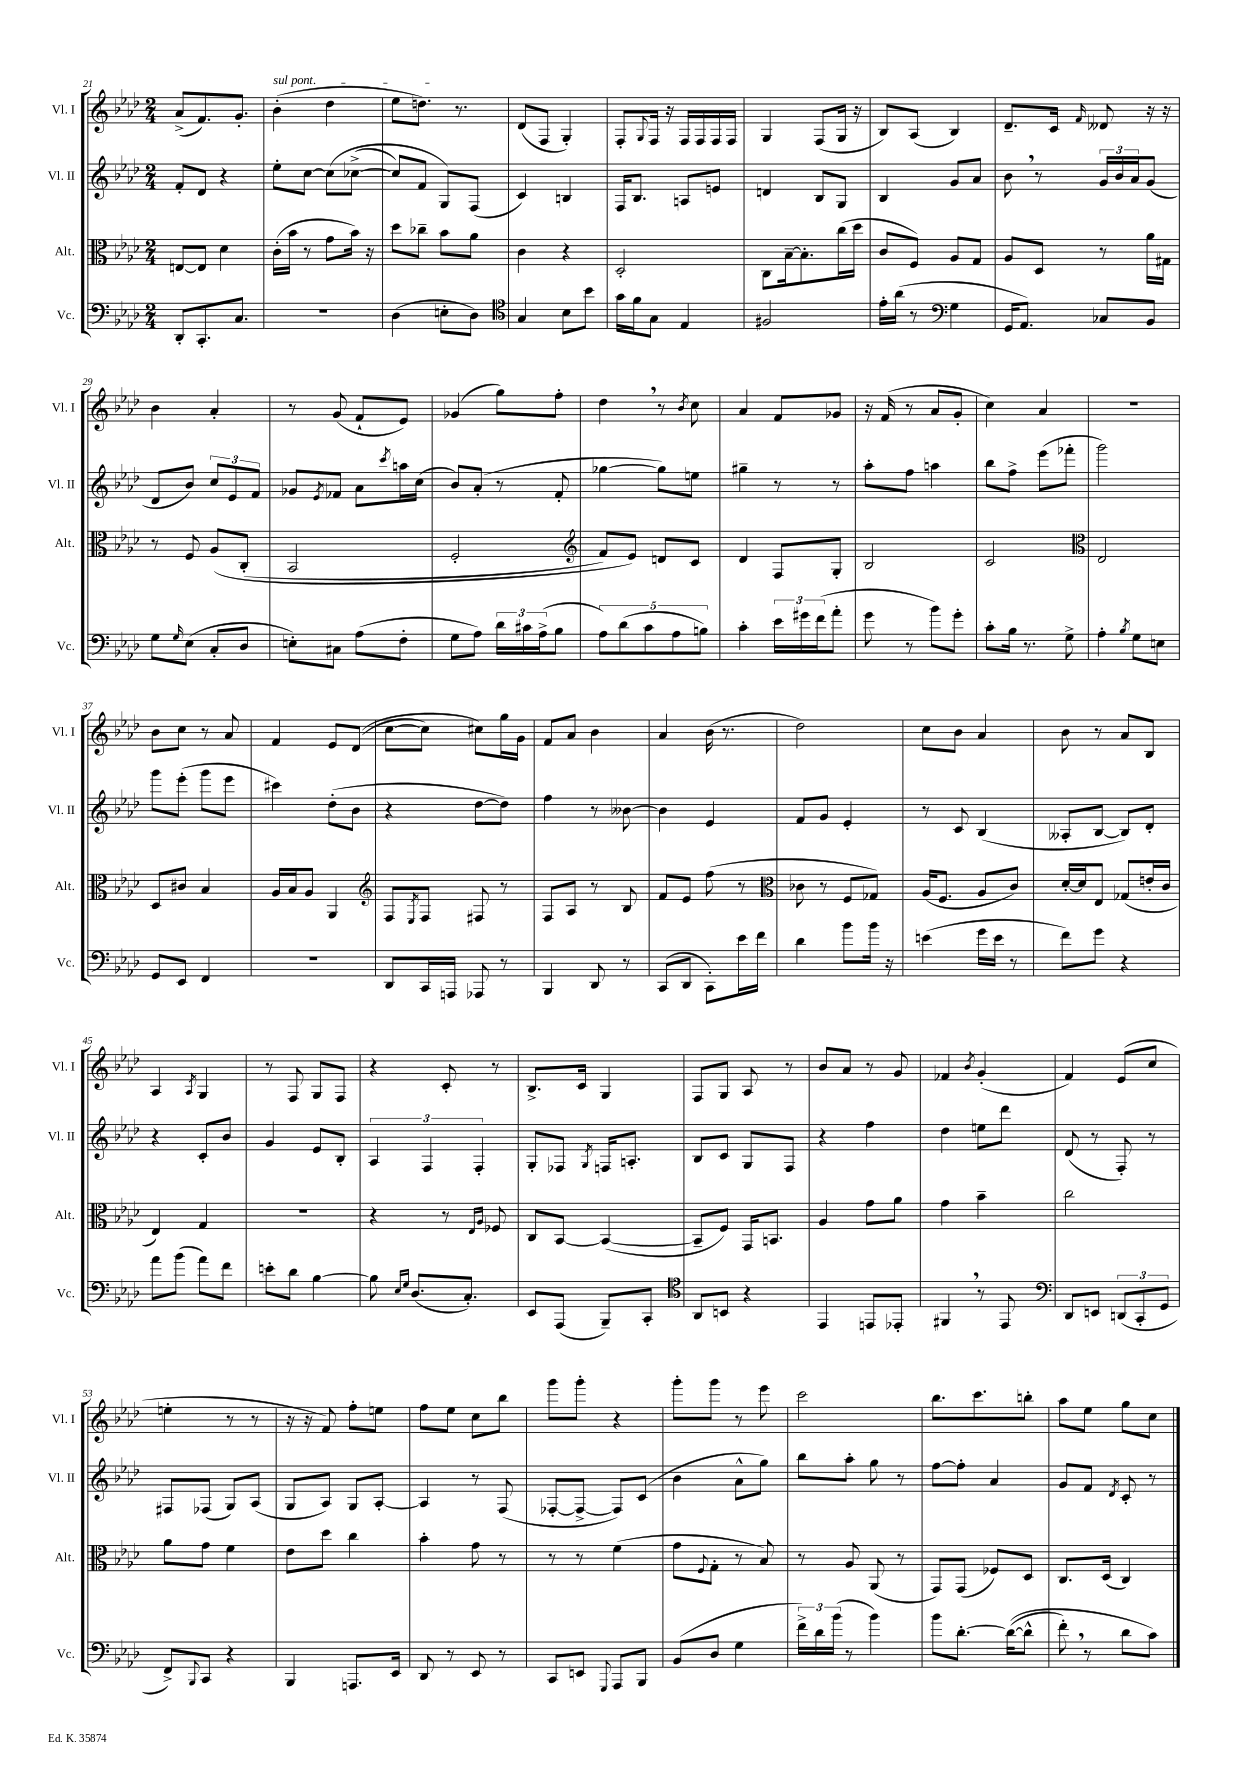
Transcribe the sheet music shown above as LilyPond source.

<<
\new StaffGroup <<
\new Staff = "s0" \with { instrumentName = "Vl. I" shortInstrumentName = "Vl. I" } {
    \clef treble \key aes \major \numericTimeSignature \time 2/4
    aes'8->( f'8.) g'8.-. |
    \once \override TextSpanner.bound-details.left.text = \markup { \italic "sul pont." } bes'4-.\startTextSpan( des''4 |
    ees''8 d''8.\stopTextSpan) r8. |
    des'8( f8 g4-.) |
    f8-. \appoggiatura { g8 } f16 r16 f16 f16 f16 f16 |
    g4 f8( g16 r16 |
    bes8) aes8( bes4) |
    des'8.-- c'16 \grace { f'16 } deses'8 r16 r16 |
    bes'4 aes'4-. |
    r8 g'8( f'8-! ees'8) |
    ges'4( g''8) f''8-. |
    des''4 \breathe r8 \acciaccatura { bes'8 } c''8 |
    aes'4 f'8 ges'8 |
    r16 f'16( r8 aes'8 g'8-. |
    c''4) aes'4 |
    r2 |
    bes'8 c''8 r8 aes'8 |
    f'4 ees'8 des'8(\( |
    c''8~ c''8) cis''8\) g''16 g'16 |
    f'8 aes'8 bes'4 |
    aes'4 bes'16( r8. |
    des''2) |
    c''8 bes'8 aes'4 |
    bes'8 r8 aes'8 bes8 |
    aes4 \acciaccatura { aes8 } g4 |
    r8 f8 g8 f8 |
    r4 c'8-. r8 |
    bes8.-> c'16 g4 |
    f8 g8 aes8 r8 |
    bes'8 aes'8 r8 g'8 |
    fes'4 \acciaccatura { bes'8 } g'4-.( |
    f'4) ees'8( c''8 |
    e''4-. r8 r8 |
    r16 r16 f'8) f''8-. e''8 |
    f''8 ees''8 c''8 bes''8 |
    g'''8 g'''8-. r4 |
    g'''8-. g'''8 r8 ees'''8 |
    c'''2 |
    bes''8. c'''8. b''8-. |
    aes''8 ees''8 g''8 c''8 \bar "|." |
}
\new Staff = "s1" \with { instrumentName = "Vl. II" shortInstrumentName = "Vl. II" } {
    \clef treble \key aes \major \numericTimeSignature \time 2/4
    f'8-. des'8 r4 |
    ees''8-. c''8~ c''8\( ces''8~->( |
    ces''8) f'8 g8\) f8( |
    c'4) b4 |
    f16 bes8. a8 e'8 |
    d'4 bes8 g8 |
    bes4 g'8 aes'8 |
    bes'8 \breathe r8 \tuplet 3/2 { g'16 bes'16 aes'16 } g'8( |
    des'8 bes'8) \tuplet 3/2 { c''8 ees'8 f'8 } |
    ges'8 \acciaccatura { ees'8 } fes'8 aes'8 \acciaccatura { c'''8 } a''16 c''16( |
    bes'8) aes'8-.( r8 f'8-. |
    ges''4~ ges''8) e''8 |
    gis''4-- r8 r8 |
    aes''8-. f''8 a''4 |
    bes''8 f''8-> ees'''8( fes'''8-. |
    g'''2) |
    g'''8 ees'''8-.( g'''8 ees'''8 |
    cis'''4) des''8-.( bes'8 |
    r4 des''8~ des''8) |
    f''4 r8 beses'8~ |
    beses'4 ees'4 |
    f'8 g'8 ees'4-. |
    r8 c'8 bes4( |
    aeses8-. bes8~ bes8) des'8-. |
    r4 c'8-. bes'8 |
    g'4 ees'8 bes8-. |
    \tuplet 3/2 { aes4 f4 f4-. } |
    g8-. fes8 \acciaccatura { g8 } f16 a8.-. |
    bes8 c'8 g8 f8 |
    r4 f''4 |
    des''4 e''8 des'''8 |
    des'8( r8 f8-.) r8 |
    fis8 fes8( g8) aes8( |
    g8 aes8) g8 aes8~-. |
    aes4 r8 f8( |
    fes8~-. fes8~-> fes8) c'8( |
    bes'4 aes'8-^ g''8) |
    bes''8 aes''8-. g''8 r8 |
    f''8~ f''8-. aes'4 |
    g'8 f'8 \acciaccatura { des'8 } c'8-. r8 \bar "|." |
}
\new Staff = "s2" \with { instrumentName = "Alt." shortInstrumentName = "Alt." } {
    \clef alto \key aes \major \numericTimeSignature \time 2/4
    e8~ e8 des'4 |
    c'16-.( bes'16 r8 g'8 bes'16) r16 |
    des''8 ces''8-- bes'8 aes'8 |
    c'4 r4 |
    des2-. |
    c8 bes16~-- bes8.-. c''16( des''16 |
    c'8 f8) aes8 g8 |
    aes8 des8 r8 aes'16 gis16 |
    r8 f8 aes8\( c8-.( |
    bes,2 |
    f2-. |
    \clef treble f'8) ees'8\) d'8 c'8 |
    des'4 f8 g8-. |
    bes2 |
    c'2 |
    \clef alto ees2 |
    des8 cis'8 bes4 |
    aes16 bes16 aes8 aes,4 |
    \clef treble f8 \acciaccatura { ees8 } f8 fis8 r8 |
    f8 aes8 r8 bes8 |
    f'8 ees'8 f''8( r8 |
    \clef alto ces'8 r8 f8 ges8) |
    aes16( f8. aes8 c'8) |
    des'16~-. des'16 ees8 ges8( e'16-. c'16 |
    ees4) g4 |
    R2 |
    r4 r8 \grace { ees16 aes16 } fes8 |
    c8 bes,8~ bes,4~( |
    bes,8-- f8) g,16 b,8. |
    aes4 g'8 aes'8 |
    g'4 bes'4-- |
    c''2 |
    aes'8 g'8 f'4 |
    ees'8 des''8 c''4 |
    bes'4-. g'8 r8 |
    r8 r8 f'4( |
    g'8 \appoggiatura { f8 } g8-. r8 bes8) |
    r8 aes8 aes,8( r8 |
    g,8) g,8( fes8) des8 |
    c8. des16( c4) \bar "|." |
}
\new Staff = "s3" \with { instrumentName = "Vc." shortInstrumentName = "Vc." } {
    \clef bass \key aes \major \numericTimeSignature \time 2/4
    des,8-. c,8.-. c8. |
    R2 |
    des4( e8-. des8) |
    \clef tenor g4 bes8 bes'8 |
    g'16 f'16 g8 ees4 |
    fis2 |
    ees'16-. aes'16( r8 \clef bass g4 |
    g,16 aes,8.) ces8 bes,8 |
    g8 \grace { g16 } ees8( c8-. des8 |
    e8-.) cis8 aes8( f8-. |
    g8 aes8) \tuplet 3/2 { des'16 cis'16 aes16->( } bes8 |
    \tuplet 5/4 { aes8) des'8( c'8 aes8 b8) } |
    c'4-. \tuplet 3/2 { ees'16 gis'16 f'16( } aes'8-. |
    g'8 r8 bes'8) g'8-. |
    c'8-. bes16 r8. g8-> |
    aes4-. \acciaccatura { bes8 } g8 e8 |
    g,8 ees,8 f,4 |
    R2 |
    des,8 c,16 a,,16 aes,,8 r8 |
    bes,,4 des,8 r8 |
    c,8( des,8 c,8-.) ees'16 f'16 |
    des'4 bes'8 bes'16 r16 |
    e'4( g'16 e'16 r8 |
    f'8) g'8 r4 |
    aes'8 bes'8( aes'8) f'8 |
    e'8-. des'8 bes4~ |
    bes8 \grace { ees16 g16 } des8.( c8.-.) |
    ees,8 aes,,8( bes,,8--) c,8-. |
    \clef tenor aes,8 b,8 r4 |
    ees,4 e,8 ees,8-. |
    fis,4 \breathe r8 ees,8 |
    \clef bass des,8 e,8 \tuplet 3/2 { d,8( c,8-. g,8 } |
    f,8->) \appoggiatura { bes,,8 } c,8 r4 |
    bes,,4 a,,8. ees,16 |
    des,8 r8 ees,8 r8 |
    c,8 e,8 \appoggiatura { g,,8 } aes,,8 bes,,8 |
    bes,8( des8 g4 |
    \tuplet 3/2 { f'16->) des'16 bes'16( } r8 bes'4) |
    bes'8 des'8.~-. des'16~(\( des'8-^ |
    f'8-.) \breathe r8 des'8 c'8\) \bar "|." |
}
>>
>>
\layout { \context { \Score currentBarNumber = #21 } }
